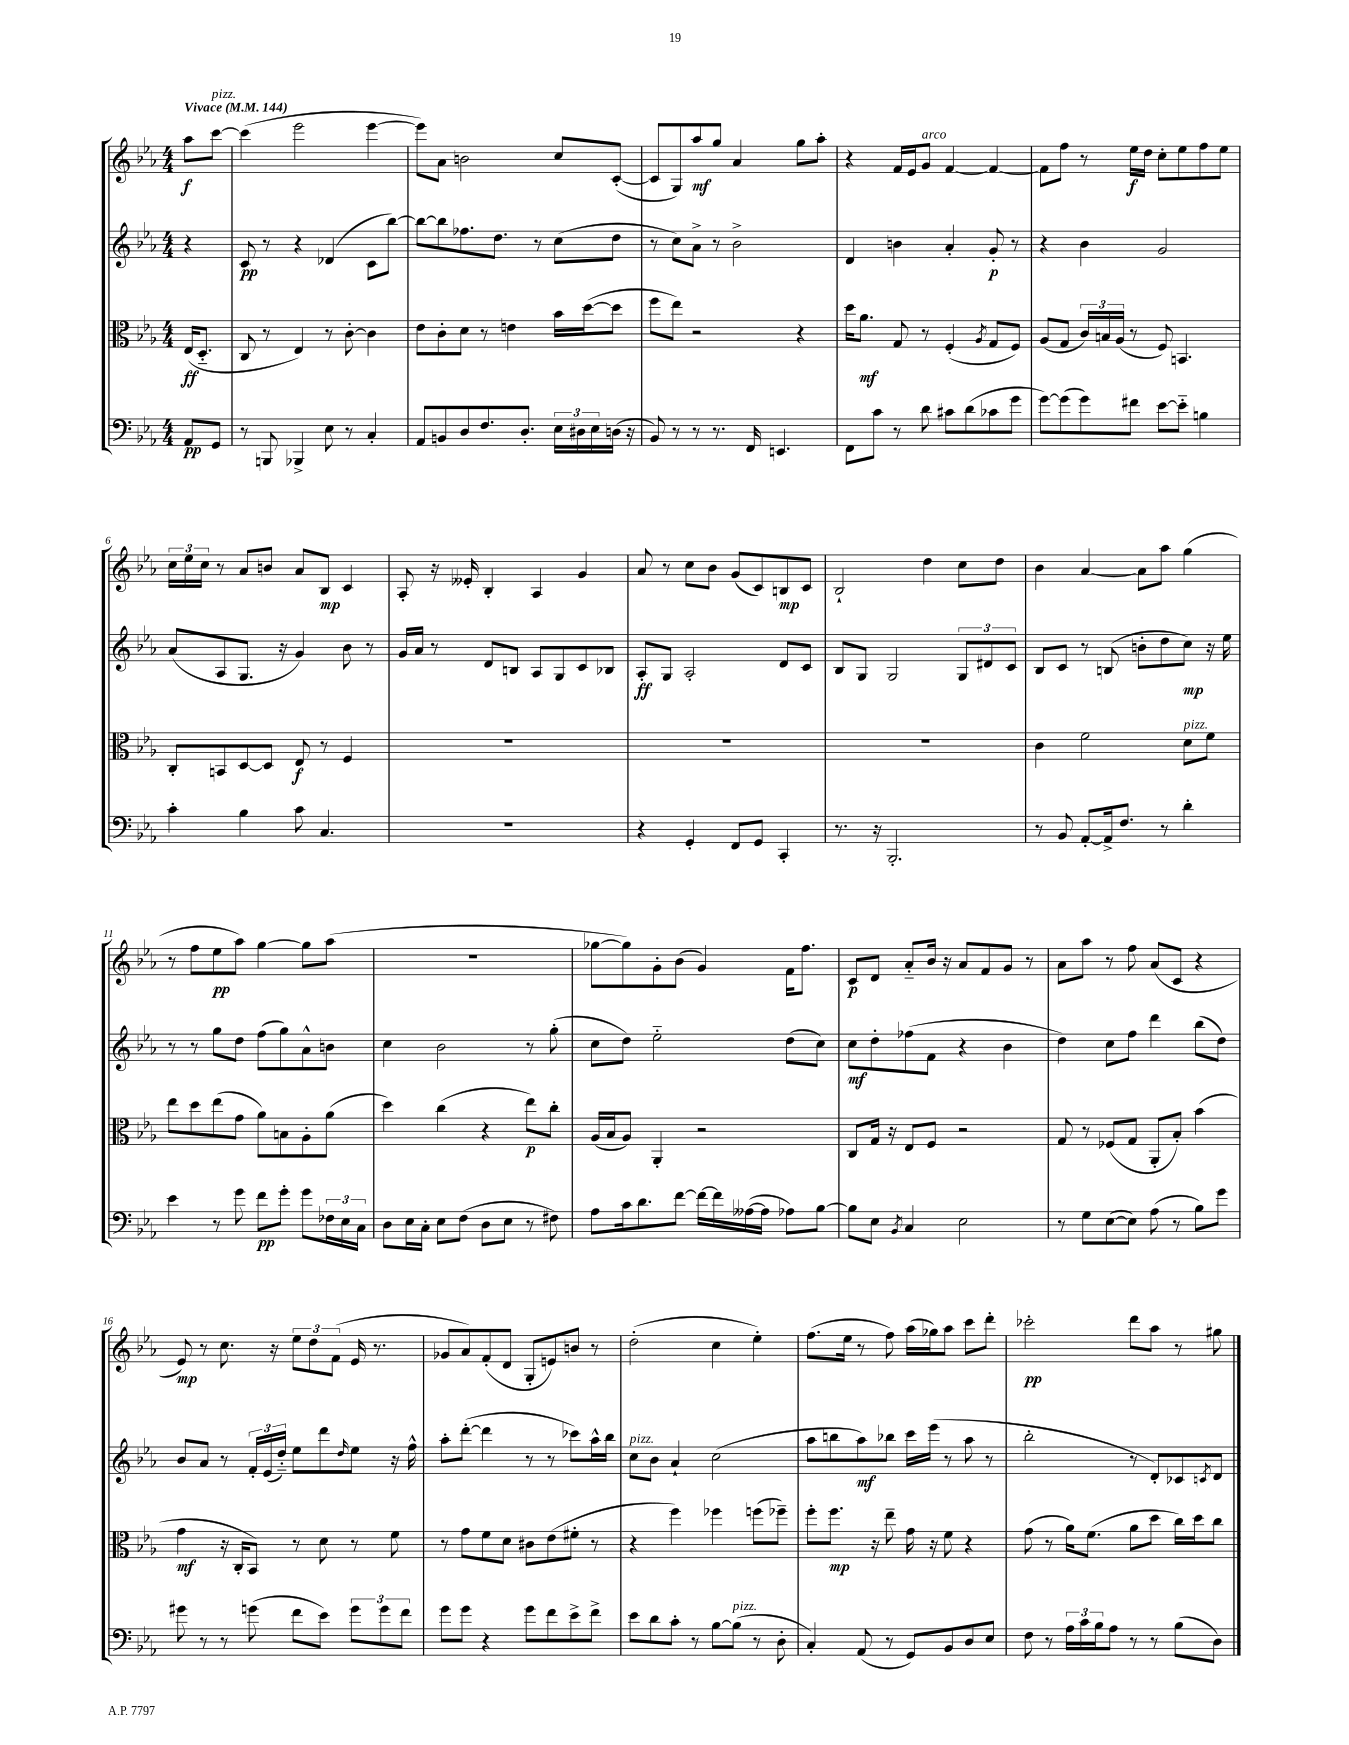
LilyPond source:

<<
\new StaffGroup <<
\new Staff = "s0" {
    \clef treble \key ees \major \numericTimeSignature \time 4/4 \partial 4 \tempo "Vivace" 4 = 144
    aes''8\f c'''8~^\markup { \italic "pizz." } |
    c'''4( ees'''2 ees'''4~ |
    ees'''8) aes'8 b'2 c''8 c'8~-.( |
    c'8 g8) aes''8\mf g''8 aes'4 g''8 aes''8-. |
    r4 f'16 ees'16 g'8^\markup { \italic "arco" } f'4~ f'4~ |
    f'8 f''8 r8 ees''16\f d''16 c''8-. ees''8 f''8 ees''8 |
    \tuplet 3/2 { c''16 ees''16 c''16 } r8 aes'8 b'8 aes'8 bes8\mp c'4 |
    aes8-. r16 eeses'16-. bes4-. aes4 g'4 |
    aes'8 r8 c''8 bes'8 g'8( c'8) b8\mp c'8 |
    bes2-! d''4 c''8 d''8 |
    bes'4 aes'4~ aes'8 aes''8 g''4( |
    r8 f''8 ees''8\pp aes''8) g''4~ g''8 aes''8( |
    R1 |
    ges''8~ ges''8) g'8-. bes'8( g'4) f'16 f''8. |
    c'8\p d'8 aes'8-_ bes'16 r16 aes'8 f'8 g'8 r8 |
    aes'8 aes''8 r8 f''8 aes'8( c'8 r4 |
    ees'8\mp) r8 c''8. r16 \tuplet 3/2 { ees''8 d''8 f'8( } ees'16 r8. |
    ges'8 aes'8) f'8-.( d'8 g8-. e'8) b'8 r8 |
    d''2-.( c''4 ees''4-.) |
    f''8.( ees''16 r8 f''8) aes''16( ges''16) aes''8 c'''8 d'''8-. |
    ces'''2-.\pp d'''8 aes''8 r8 gis''8 \bar "|." |
}
\new Staff = "s1" {
    \clef treble \key ees \major \numericTimeSignature \time 4/4 \partial 4
    r4 |
    c'8\pp r8 r4 des'4( c'8 bes''8~) |
    bes''8~ bes''8 fes''8. d''8. r8 c''8( d''8 |
    r8 c''8) aes'8-> r8 bes'2-> |
    d'4 b'4 aes'4-. g'8-.\p r8 |
    r4 bes'4 g'2 |
    aes'8( aes8 g8. r16 g'4) bes'8 r8 |
    g'16 aes'16 r8 d'8 b8 aes8 g8 c'8 bes8 |
    aes8-.\ff g8 aes2-. d'8 c'8 |
    bes8 g8 g2 \tuplet 3/2 { g8 dis'8 c'8 } |
    bes8 c'8 r8 b8( b'8-. d''8 c''8\mp) r16 ees''16 |
    r8 r8 g''8 d''8 f''8( g''8) aes'8-^ b'8 |
    c''4 bes'2 r8 g''8-.( |
    c''8 d''8) ees''2-_ d''8( c''8) |
    c''8\mf d''8-. fes''8( f'8 r4 bes'4 |
    d''4) c''8 f''8 d'''4 bes''8( d''8) |
    bes'8 aes'8 r8 \tuplet 3/2 { f'16-. ees'16( d''16-_) } ees''8 d'''8 \grace { d''16 } ees''8 r16 f''16-^ |
    aes''8-. d'''8~-.( d'''4 r8 r8 ces'''8) aes''16-^ bes''16 |
    c''8^\markup { \italic "pizz." } bes'8 aes'4-! c''2( |
    aes''8 b''8 aes''8\mf) bes''8 c'''16 ees'''16( r8 aes''8 r8 |
    bes''2-. r8 d'8-.) ces'8 \acciaccatura { c'8 } d'8 \bar "|." |
}
\new Staff = "s2" {
    \clef alto \key ees \major \numericTimeSignature \time 4/4 \partial 4
    ees16\ff( d8.-_ |
    c8 r8 ees4) r8 c'8~-. c'4 |
    ees'8 c'8-. d'8 r8 e'4 bes'16 d''16~( d''8 |
    f''8 ees''8) r2 r4 |
    d''16 aes'8.\mf g8 r8 f4-.( \acciaccatura { aes8 } g8 f8) |
    aes8( g8 \tuplet 3/2 { c'16) b16 aes16( } r8 f8) b,4. |
    c8-. b,8 d8~ d8 ees8\f r8 f4 |
    R1 |
    R1 |
    R1 |
    c'4 f'2 d'8^\markup { \italic "pizz." } f'8 |
    ees''8 d''8 ees''8( g'8 aes'8) b8 aes8-. aes'8( |
    d''4) c''4( r4 ees''8\p) c''8-. |
    aes16( bes16 aes8) aes,4-. r2 |
    c8 g16 r16 ees8 f8 r2 |
    g8 r8 fes8( g8 aes,8-. bes8-.) bes'4( |
    g'4\mf r16 c16-. bes,8) r8 d'8 r8 f'8 |
    r8 g'8 f'8 d'8 cis'8 ees'8( fis'8-. r8 |
    r4 f''4) fes''4 f''8( fes''8--) |
    f''8-. f''8.\mp r16 ees''8-- g'16 r16 f'8 r4 |
    g'8( r8 aes'16) f'8.( aes'8 d''8 c''16) d''16 c''8 \bar "|." |
}
\new Staff = "s3" {
    \clef bass \key ees \major \numericTimeSignature \time 4/4 \partial 4
    aes,8\pp g,8 |
    r8 b,,8 bes,,4-> ees8 r8 c4-. |
    aes,8 b,8 d8 f8. d8.-. \tuplet 3/2 { ees16 dis16 ees16 } d16( r16 |
    bes,8) r8 r8 r8. f,16 e,4. |
    f,8 c'8 r8 d'8 cis'8 d'8( ces'8 g'8 |
    g'8~) g'8( g'8) fis'8 ees'8~ ees'8-_ b4 |
    c'4-. bes4 c'8 c4. |
    R1 |
    r4 g,4-. f,8 g,8 c,4-. |
    r8. r16 bes,,2.-. |
    r8 bes,8 aes,8~-. aes,16-> f8. r8 d'4-. |
    ees'4 r8 g'8 f'8\pp g'8-. g'8 \tuplet 3/2 { fes16 ees16 c16 } |
    d8 ees16 c16-. ees8 f8( d8 ees8 r8 fis8) |
    aes8 c'16 d'8. f'8~ f'16~ f'16 aeses16~( aeses16 aes8) bes8~ |
    bes8 ees8 \acciaccatura { bes,8 } c4 ees2 |
    r8 g8 ees8~( ees8) aes8( r8 bes8) g'8 |
    gis'8 r8 r8 g'8( f'8 ees'8) \tuplet 3/2 { g'8 g'8 f'8 } |
    g'8 g'8 r4 g'8 f'8 ees'8-> f'8-> |
    ees'8 d'8 c'8-. r8 bes8~ bes8^\markup { \italic "pizz." }( r8 d8-. |
    c4-.) aes,8( r8 g,8) bes,8 d8 ees8 |
    f8 r8 \tuplet 3/2 { aes16 c'16 bes16 } aes8 r8 r8 bes8( d8) \bar "|." |
}
>>
>>
